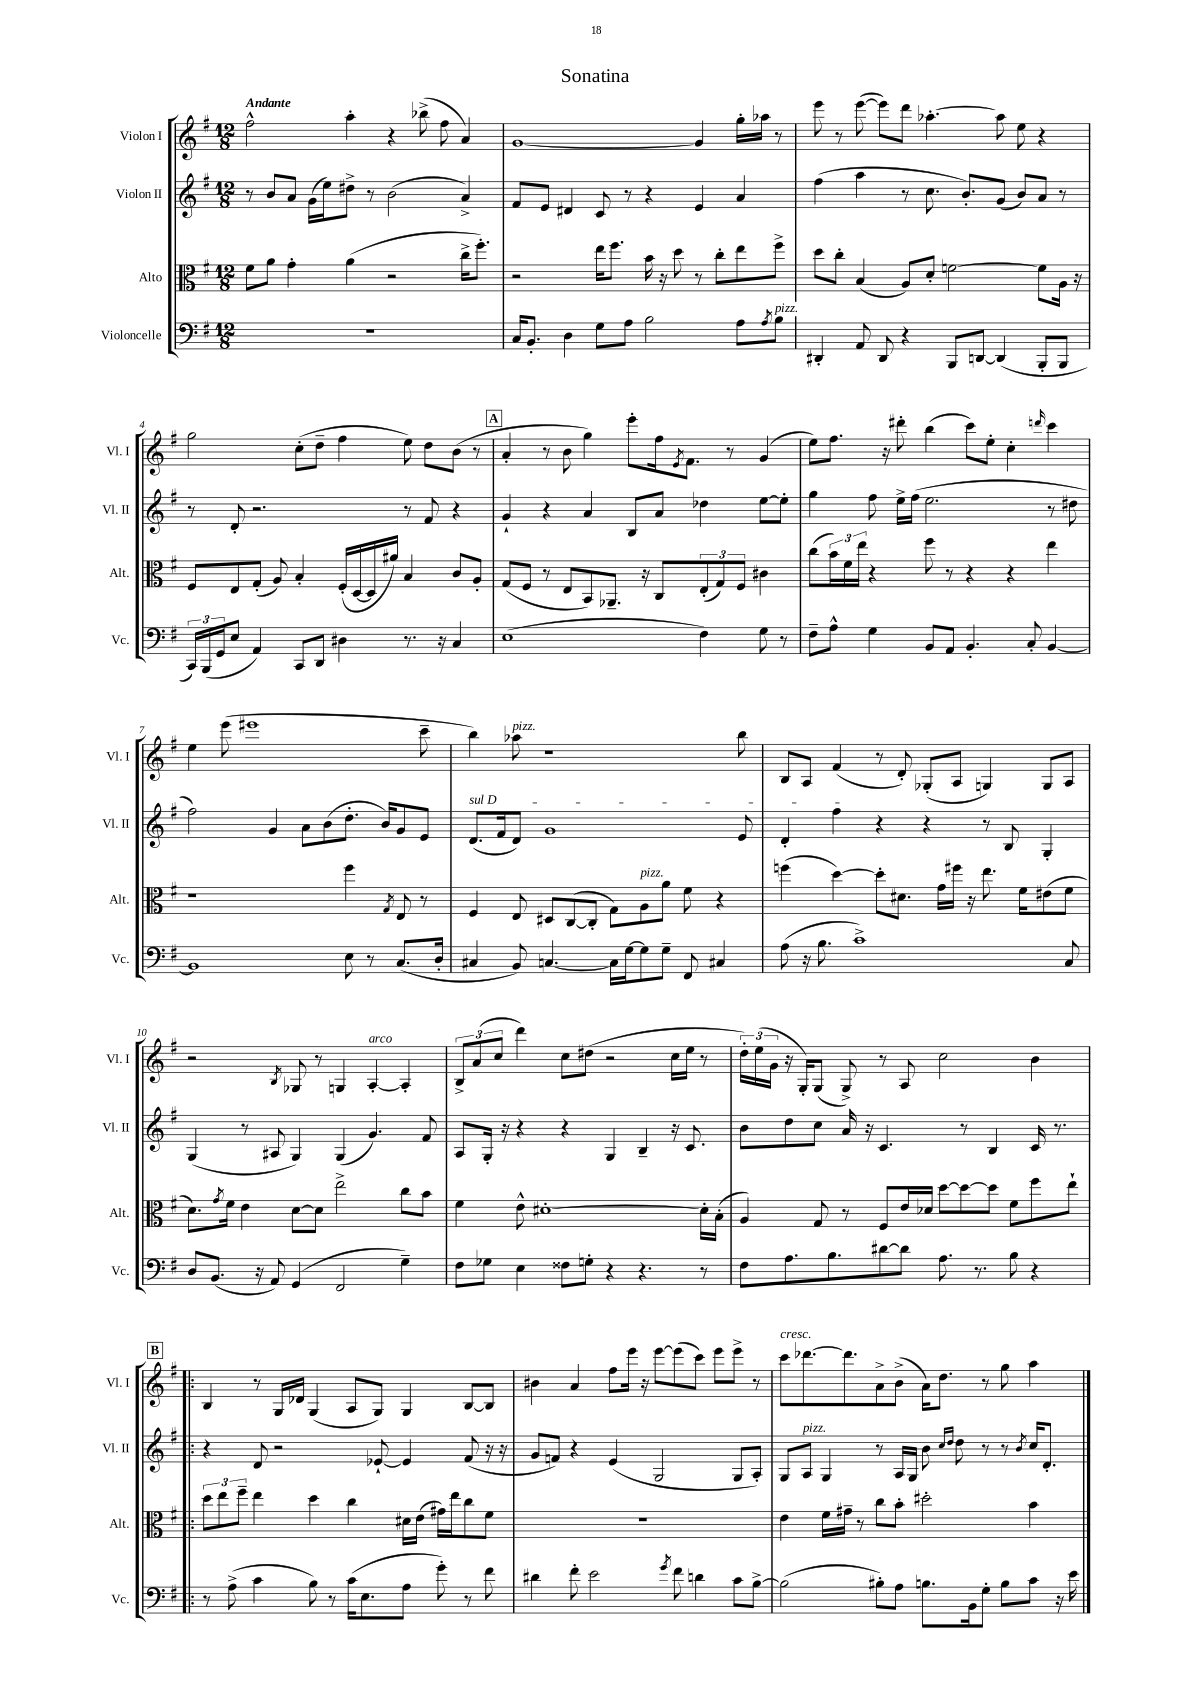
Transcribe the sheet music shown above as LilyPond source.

\header { title = "Sonatina" }
<<
\new StaffGroup <<
\new Staff = "s0" \with { instrumentName = "Violon I" shortInstrumentName = "Vl. I" } {
    \clef treble \key g \major \numericTimeSignature \time 12/8 \tempo "Andante"
    fis''2-^ a''4-. r4 bes''8->( fis''8 a'4) |
    g'1~ g'4 g''16-. aes''16 r8 |
    e'''8 r8 e'''8~( e'''8) d'''8 aes''4.~-. aes''8 e''8 r4 |
    g''2 c''8-.( d''8-- fis''4 e''8) d''8 b'8( r8 |
    \mark \markup { \box "A" } a'4-. r8 b'8 g''4) e'''8-. fis''16 \acciaccatura { e'8 } fis'8. r8 g'4( |
    e''8) fis''8. r16 dis'''8-. b''4( c'''8) e''8-. c''4-. \grace { d'''16 } c'''4 |
    e''4 e'''8( eis'''1 c'''8-- |
    b''4) aes''8^\markup { \italic "pizz." } r1 b''8 |
    b8 a8 fis'4( r8 d'8-.) ges8-.( a8 g4) g8 a8 |
    r2 \acciaccatura { b8 } ges8 r8 g4 a4~-.^\markup { \italic "arco" } a4-. |
    \tuplet 3/2 { b8-> a'8( c''8 } d'''4) c''8 dis''8( r2 c''16 e''16 r8 |
    \tuplet 3/2 { d''16-.) e''16( g'16 } r16 g16-.) g8( g8->) r8 a8 c''2 b'4 |
    \mark \markup { \box "B" } \bar ".|:" b4 r8 g16 des'16 g4( a8 g8) g4 b8~ b8 |
    bis'4 a'4 fis''8 e'''16 r16 e'''8~ e'''8( c'''8) e'''8 e'''8-> r8 |
    c'''8^\markup { \italic "cresc." } des'''8.~ des'''8. a'8-> b'8->( a'16) d''8. r8 g''8 a''4 \bar "|." |
}
\new Staff = "s1" \with { instrumentName = "Violon II" shortInstrumentName = "Vl. II" } {
    \clef treble \key g \major \numericTimeSignature \time 12/8
    r8 b'8 a'8 g'16( e''16) dis''8-> r8 b'2( a'4->) |
    fis'8 e'8 dis'4 c'8 r8 r4 e'4 a'4 |
    fis''4( a''4 r8 c''8. b'8.-.) g'8( b'8) a'8 r8 |
    r8 d'8-. r2. r8 fis'8 r4 |
    \mark \markup { \box "A" } g'4-! r4 a'4 b8 a'8 des''4 e''8~ e''8-. |
    g''4 fis''8 e''16-> fis''16( e''2. r8 dis''8 |
    fis''2) g'4 a'8 b'8( d''8.-. b'16) g'8 e'8 |
    \once \override TextSpanner.bound-details.left.text = \markup { \italic "sul D" } d'8.\startTextSpan( fis'16 d'8) g'1 e'8 |
    d'4-. fis''4\stopTextSpan r4 r4 r8 b8 g4-. |
    g4( r8 ais8 g4) g4( g'4.) fis'8 |
    a8 g16-. r16 r4 r4 g4 b4-- r16 c'8. |
    b'8 d''8 c''8 a'16 r16 c'4. r8 b4 c'16 r8. |
    \mark \markup { \box "B" } \bar ".|:" r4 d'8 r2 ees'8~-! ees'4 fis'8( r16 r16 |
    g'8 f'8) r4 e'4( g2 g8 a8-.) |
    g8 a8^\markup { \italic "pizz." } g4 r8 a16 g16 b'8 \grace { c''16 d''16 } d''8 r8 r8 \acciaccatura { b'8 } c''16 d'8.-. \bar "|." |
}
\new Staff = "s2" \with { instrumentName = "Alto" shortInstrumentName = "Alt." } {
    \clef alto \key g \major \numericTimeSignature \time 12/8
    fis'8 a'8 g'4-. a'4( r2 c''16-> fis''8.-.) |
    r2 e''16 fis''8. b'16 r16 d''8 r8 c''8-. e''8 fis''8-> |
    d''8 c''8-. b4( a8) d'8-. f'2~ f'8 a16 r16 |
    fis8 e8 g8-.( a8) b4-. fis16-.( d16~ d16 ais'16) b4 c'8 a8-. |
    \mark \markup { \box "A" } g8( fis8 r8 e8 b,8) aes,8.-- r16 c8 \tuplet 3/2 { e8-.( g8) fis8 } cis'4 |
    c''8( \tuplet 3/2 { b'16) fis'16 e''16 } r4 fis''8 r8 r4 r4 e''4 |
    r1 fis''4 \acciaccatura { g8 } e8 r8 |
    fis4 e8 dis8 c8~( c8-. g8) a8^\markup { \italic "pizz." } a'8 fis'8 r4 |
    f''4( d''4~) d''8-. dis'8. g'16 fis''16 r16 e''8. fis'16 eis'8( fis'8 |
    d'8.) \acciaccatura { g'8 } fis'16 e'4 d'8~ d'8 e''2-> c''8 b'8 |
    fis'4 e'8-^ dis'1~-. dis'16-. b16-.( |
    a4) g8 r8 fis8 e'16 des'16 d''8~ d''8~ d''8 fis'8 fis''8 e''8-! |
    \mark \markup { \box "B" } \bar ".|:" \tuplet 3/2 { d''8 e''8 fis''8-- } e''4 d''4 c''4 dis'16 e'16( gis'16) e''16 c''8 fis'8 |
    R1. |
    e'4 fis'16 gis'16-- r8 c''8 b'8-. dis''2-. b'4 \bar "|." |
}
\new Staff = "s3" \with { instrumentName = "Violoncelle" shortInstrumentName = "Vc." } {
    \clef bass \key g \major \numericTimeSignature \time 12/8
    R1. |
    c16 b,8.-. d4 g8 a8 b2 a8 \acciaccatura { a8 } b8^\markup { \italic "pizz." } |
    dis,4-. a,8 dis,8 r4 b,,8 d,8~ d,4( b,,8-. b,,8 |
    \tuplet 3/2 { c,16) b,,16( g,16 } e8 a,4) c,8 d,8 dis4 r8. r16 c4 |
    \mark \markup { \box "A" } e1( fis4) g8 r8 |
    fis8-- a8-^ g4 b,8 a,8 b,4.-. c8-. b,4~ |
    b,1 e8 r8 c8.( d16-. |
    cis4 b,8) c4.~ c16 g16~ g8 g8-- fis,8 cis4 |
    a8( r16 b8. c'1->) c8 |
    d8 b,8.( r16 a,8) g,4( fis,2 g4--) |
    fis8 ges8 e4 fisis8 g8-. r4 r4. r8 |
    fis8 a8. b8. dis'8~ dis'8 a8. r8. b8 r4 |
    \mark \markup { \box "B" } \bar ".|:" r8 a8->( c'4 b8) r8 c'16( e8. a8 g'8-.) r8 fis'8 |
    dis'4 fis'8-. e'2 \acciaccatura { g'8 } fis'8 d'4 c'8 b8~-> |
    b2( bis8-.) a8 b8. b,16 g8-. b8 c'8 r16 e'16 \bar "|." |
}
>>
>>
